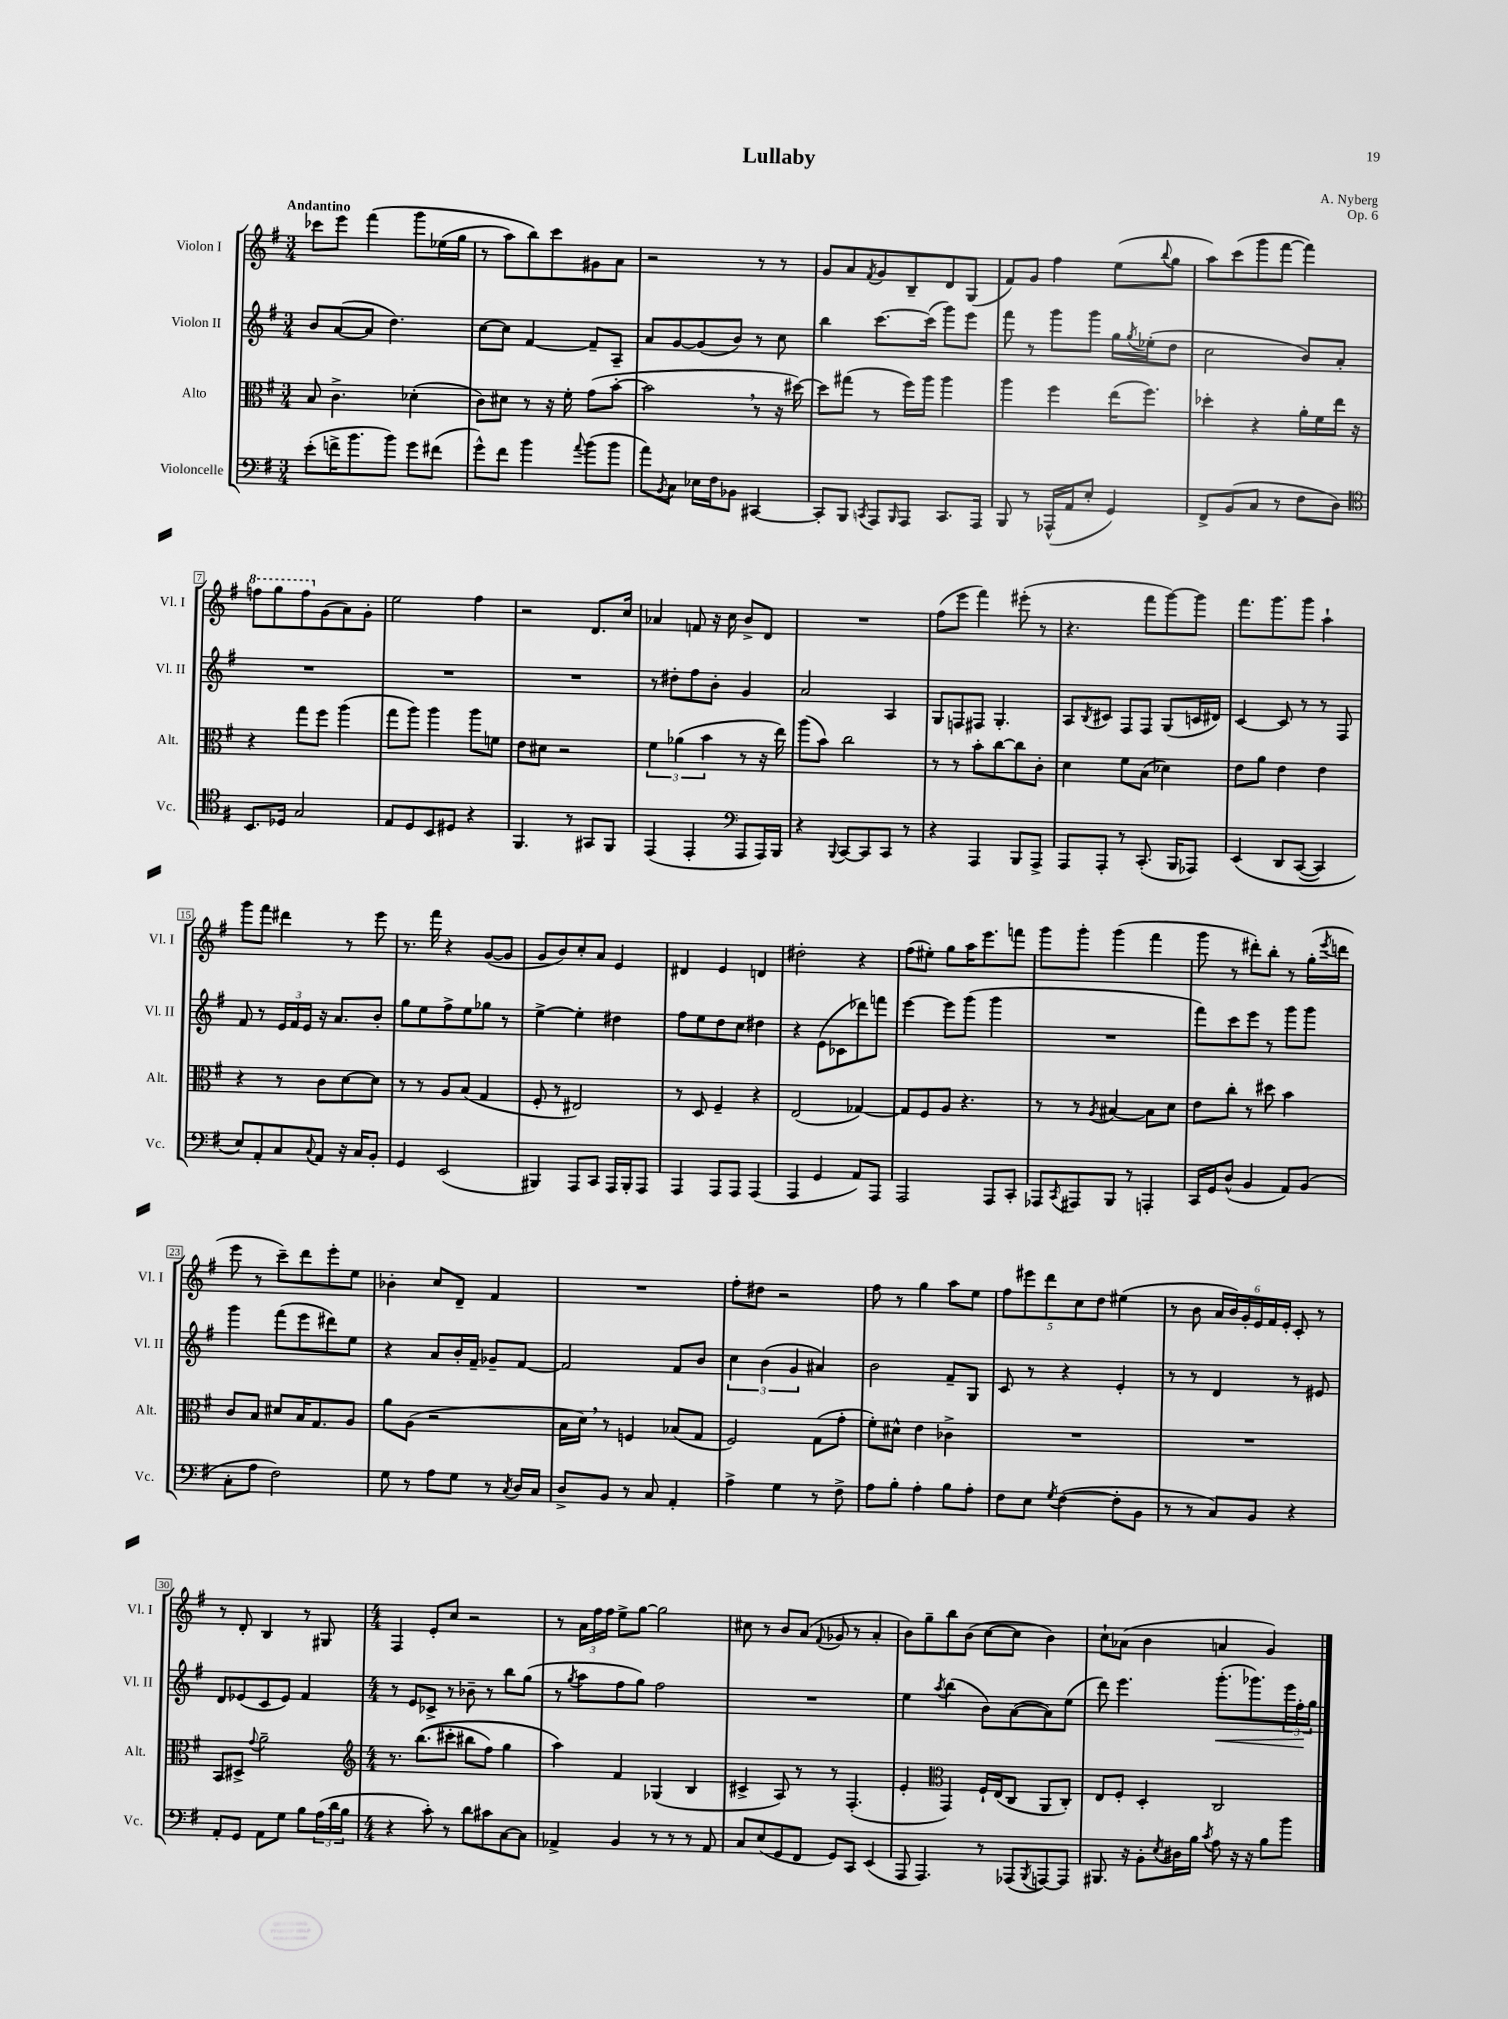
\header { title = "Lullaby" composer = "A. Nyberg" opus = "Op. 6" }
<<
\new StaffGroup <<
\new Staff = "s0" \with { instrumentName = "Violon I" shortInstrumentName = "Vl. I" } {
    \clef treble \key g \major \numericTimeSignature \time 3/4 \tempo "Andantino"
    ces'''8 e'''8 fis'''4\( g'''8 ees''16( g''16 |
    r8 a''8) b''8\) c'''8 gis'8 a'8 |
    r2 r8 r8 |
    g'8 a'8 \acciaccatura { fis'8 } g'8 b8-- d'8 g8( |
    fis'8) g'8 fis''4 e''8( \appoggiatura { b''8 } g''8 |
    a''8) c'''8( g'''8 fis'''8~ fis'''4) |
    \ottava #1 f'''8 g'''8 f'''8 \ottava #0 g'8( a'8) g'8-. |
    e''2 fis''4 |
    r2 d'8. c''16 |
    aes'4 f'8 r16 c''16 b'8-> d'8 |
    R2. |
    fis''8( e'''8 fis'''4) eis'''8-.( r8 |
    r4. fis'''8 g'''8~) g'''8 |
    fis'''8. g'''8. g'''8 a''4-! |
    g'''8 fis'''8 dis'''4 r8 e'''8 |
    r8. fis'''16 r4 g'8~( g'8 |
    g'8 b'8) c''8-. a'8 e'4 |
    dis'4 e'4 d'4 |
    dis''2-. r4 |
    fis''8( eis''8-.) g''8 a''16 e'''8. f'''8 |
    g'''8 g'''8-. g'''4( fis'''4 |
    g'''8 r8 dis'''8-.) b''8-. r8 g''16-.( \acciaccatura { e'''8 } d'''16 |
    e'''8 r8 c'''8--) d'''8 e'''8-. e''8 |
    bes'4-. c''8 d'8-- fis'4 |
    R2. |
    fis''8-. dis''8 r2 |
    fis''8 r8 g''4 a''8 e''8 |
    \tuplet 5/4 { fis''8 eis'''8 d'''8 c''8 d''8 } eis''4( |
    r8 b'8 \tuplet 6/4 { a'16 b'16) g'16-. e'16 fis'16 e'16-. } c'8-. r8 |
    r8 d'8-. b4 r8 gis8 |
    \numericTimeSignature \time 4/4 fis4 e'8-. c''8 r2 |
    r8 \tuplet 3/2 { a'16 fis''16 fis''16 } e''8-> g''8~ g''2 |
    cis''8 r8 b'8 a'8( \appoggiatura { fis'8 } ges'8 r8 a'4-. |
    b'8) g''8-- b''8 b'8( c''8~ c''8 b'4) |
    c''8-! aes'8( b'4 a'4 g'4) \bar "|." |
}
\new Staff = "s1" \with { instrumentName = "Violon II" shortInstrumentName = "Vl. II" } {
    \clef treble \key g \major \numericTimeSignature \time 3/4
    b'8 a'8~( a'8 d''4.) |
    c''8~ c''8 fis'4~ fis'8-- a8-- |
    a'8 g'8~ g'8( b'8) r8 c''8 |
    b''4 c'''8.~ c'''16( g'''8) e'''8 |
    fis'''8 r8 g'''8 g'''8 g''16 \acciaccatura { g''8 } ees''16-.( d''8 |
    c''2 b'8) a'8-. |
    R2. |
    R2. |
    R2. |
    r8 dis''8-. fis''8 b'8-. g'4 |
    a'2 a4 |
    g8 f8 fis8 g4.-. |
    a8 \acciaccatura { b8 } cis'8 fis8 fis8 g8( c'16 dis'16) |
    c'4~ c'8 r8 r8 fis8 |
    fis'8 r8 \tuplet 3/2 { e'16 fis'16 e'16 } r16 a'8. b'8-. |
    g''8 e''8 fis''8-> e''8 ges''8 r8 |
    e''4~-> e''4-. dis''4 |
    fis''8 e''8 d''8 c''8 dis''4 |
    r4 e'8( ces'8 des'''8) f'''8 |
    e'''4~ e'''8 g'''8( g'''4 |
    R2. |
    fis'''8) c'''8 e'''8 r8 g'''8 g'''8 |
    g'''4 fis'''8( e'''8 dis'''8) e''8 |
    r4 a'8 b'16-. fis'16-- ges'8-- fis'8~ |
    fis'2 fis'8 b'8 |
    \tuplet 3/2 { c''4 b'4( g'4 } ais'4) |
    b'2 fis'8-- g8 |
    c'8 r8 r4 e'4-. |
    r8 r8 d'4 r8 eis'8 |
    d'8 ees'8( c'8 ees'8) fis'4 |
    \numericTimeSignature \time 4/4 r8 e'8 ces'8-> r8 bes'8-- r8 b''8 g''8( |
    r8 \acciaccatura { g''8 } a''8 fis''8 g''8) fis''2 |
    R1 |
    e''4 \acciaccatura { a''8 } b''4( b'8) a'8~( a'8) e''8( |
    d'''8) e'''4. g'''8.-.\<( ges'''8.) \tuplet 3/2 { e'''16 fis''16-.\! g''16 } \bar "|." |
}
\new Staff = "s2" \with { instrumentName = "Alto" shortInstrumentName = "Alt." } {
    \clef alto \key g \major \numericTimeSignature \time 3/4
    b8 c'4.-> des'4-.( |
    c'8) dis'8 r8 r16 fis'16-. g'8( b'8~-. |
    b'2 \breathe r8 r16 dis''16~) |
    dis''8 gis''8( r8 fis''16) a''16 a''4 |
    a''4 fis''4 e''16( fis''8.) |
    des''4-. r4 a'16-. fis'16 e''16 r16 |
    r4 g''8 fis''8 a''4( |
    g''8 a''8) a''4 a''8 f'8 |
    e'8 dis'8 r2 |
    \tuplet 3/2 { fis'4 aes'4( b'4 } r8 r16 e''16) |
    a''8( b'8) c''2 |
    r8 r8 b'8-. c''8~ c''8 c'8-. |
    d'4 fis'8 b8( des'4) |
    e'8 a'8 e'4 e'4 |
    r4 r8 c'8 d'8~ d'8 |
    r8 r8 a8 b8( g4 |
    fis8-. r8 eis2) |
    r8 d8 fis4-- r4 |
    e2( ges4~) |
    ges8 fis8 a8 r4. |
    r8 r8 \acciaccatura { a8 } bis4~ bis8 d'8 |
    e'8 c''8-. r8 dis''8 b'4 |
    c'8 b8 dis'8 b16 g8. a8 |
    a'8 a8( r2 |
    b16 d'16) \breathe r8 f4 bes8( g8 |
    fis2) g8( g'8-. |
    fis'8-.) dis'8-^ e'4 ces'4-> |
    R2. |
    R2. |
    b,8 dis8-> \appoggiatura { g'8 } a'2-- |
    \numericTimeSignature \time 4/4 \clef treble r8. b''8.(\( cis'''8-. bis''8 fis''8) g''4 |
    a''4\) fis'4 ges4( b4 |
    cis'4-> a8) r8 r8 fis4.-.( |
    e'4-. \clef alto g,4) fis16-! e16( c8 a,8 c8-.) |
    e8 fis8-. d4-. c2 \bar "|." |
}
\new Staff = "s3" \with { instrumentName = "Violoncelle" shortInstrumentName = "Vc." } {
    \clef bass \key g \major \numericTimeSignature \time 3/4
    e'8-.( f'16-> b'8. b'8) g'8 fis'8( |
    g'8-^) fis'8 b'4 \appoggiatura { a'8 } b'8( b'8 |
    a'8) \acciaccatura { b,8 } c8 ees16 fis16 bes,8 cis,4~ |
    cis,8-. b,,8 \acciaccatura { c,8 } a,,8 \grace { b,,16 } a,,8 c,8. a,,16 |
    b,,8 r8 aes,,16-^( a,16 e8-. g,4) |
    fis,8-> b,8( c8 r8 fis8 d8) |
    \clef tenor b,8. des16 g2 |
    e8 d8 b,8 dis8 r4 |
    fis,4. r8 gis,8 fis,8 |
    e,4( e,4-. \clef bass a,,8 a,,16) b,,16 |
    r4 \appoggiatura { b,,8 } c,8~ c,8 c,8 r8 |
    r4 a,,4 b,,8 a,,8-> |
    a,,8 a,,8-. r8 c,8.-.( b,,16 aes,,8) |
    e,4\( d,8 c,8~( c,4) |
    e8\) a,8-. c8 \appoggiatura { c8 } a,8 r16 c16 b,8-. |
    g,4 e,2( |
    bis,,4) a,,8 c,8 a,,16 bis,,16-. a,,8 |
    a,,4 a,,8 a,,8 a,,4( |
    a,,4 g,4 a,8) a,,8 |
    a,,2 a,,8 c,8-. |
    aes,,8 \acciaccatura { c,8 } ais,,8 b,,8 r8 a,,4-. |
    c,16 g,16 d8-^( b,4 a,8) b,8( |
    c8-. a8 fis2) |
    g8 r8 a8 g8 r8 \acciaccatura { c8 } d16 c16 |
    d8-> b,8 r8 c8 a,4-. |
    a4-> g4 r8 fis8-> |
    a8 b8-. a4-. b8 a8-. |
    fis8 e8 \acciaccatura { g8 } fis4~( fis8-. b,8 |
    r8 r8 c8) b,8 r4 |
    a,8-. g,8 a,8 g8 b8 \tuplet 3/2 { a16( d'16 b16 } |
    \numericTimeSignature \time 4/4 r4 c'8-.) r8 d'8 cis'8 c8~ c8 |
    aes,4-> b,4 r8 r8 r8 aes,8 |
    c8 e8( g,8 fis,8 g,8) c,8 e,4( |
    a,,8 a,,4.) r8 aes,,8( \acciaccatura { b,,8 } a,,8~) a,,8 |
    bis,,8. r16 b,8-. \acciaccatura { e8 } dis16 b16 \acciaccatura { c'8 } a8 r16 r16 b8 b'8 \bar "|." |
}
>>
>>
\layout { \context { \Score \override BarNumber.stencil = #(make-stencil-boxer 0.1 0.3 ly:text-interface::print) } }
